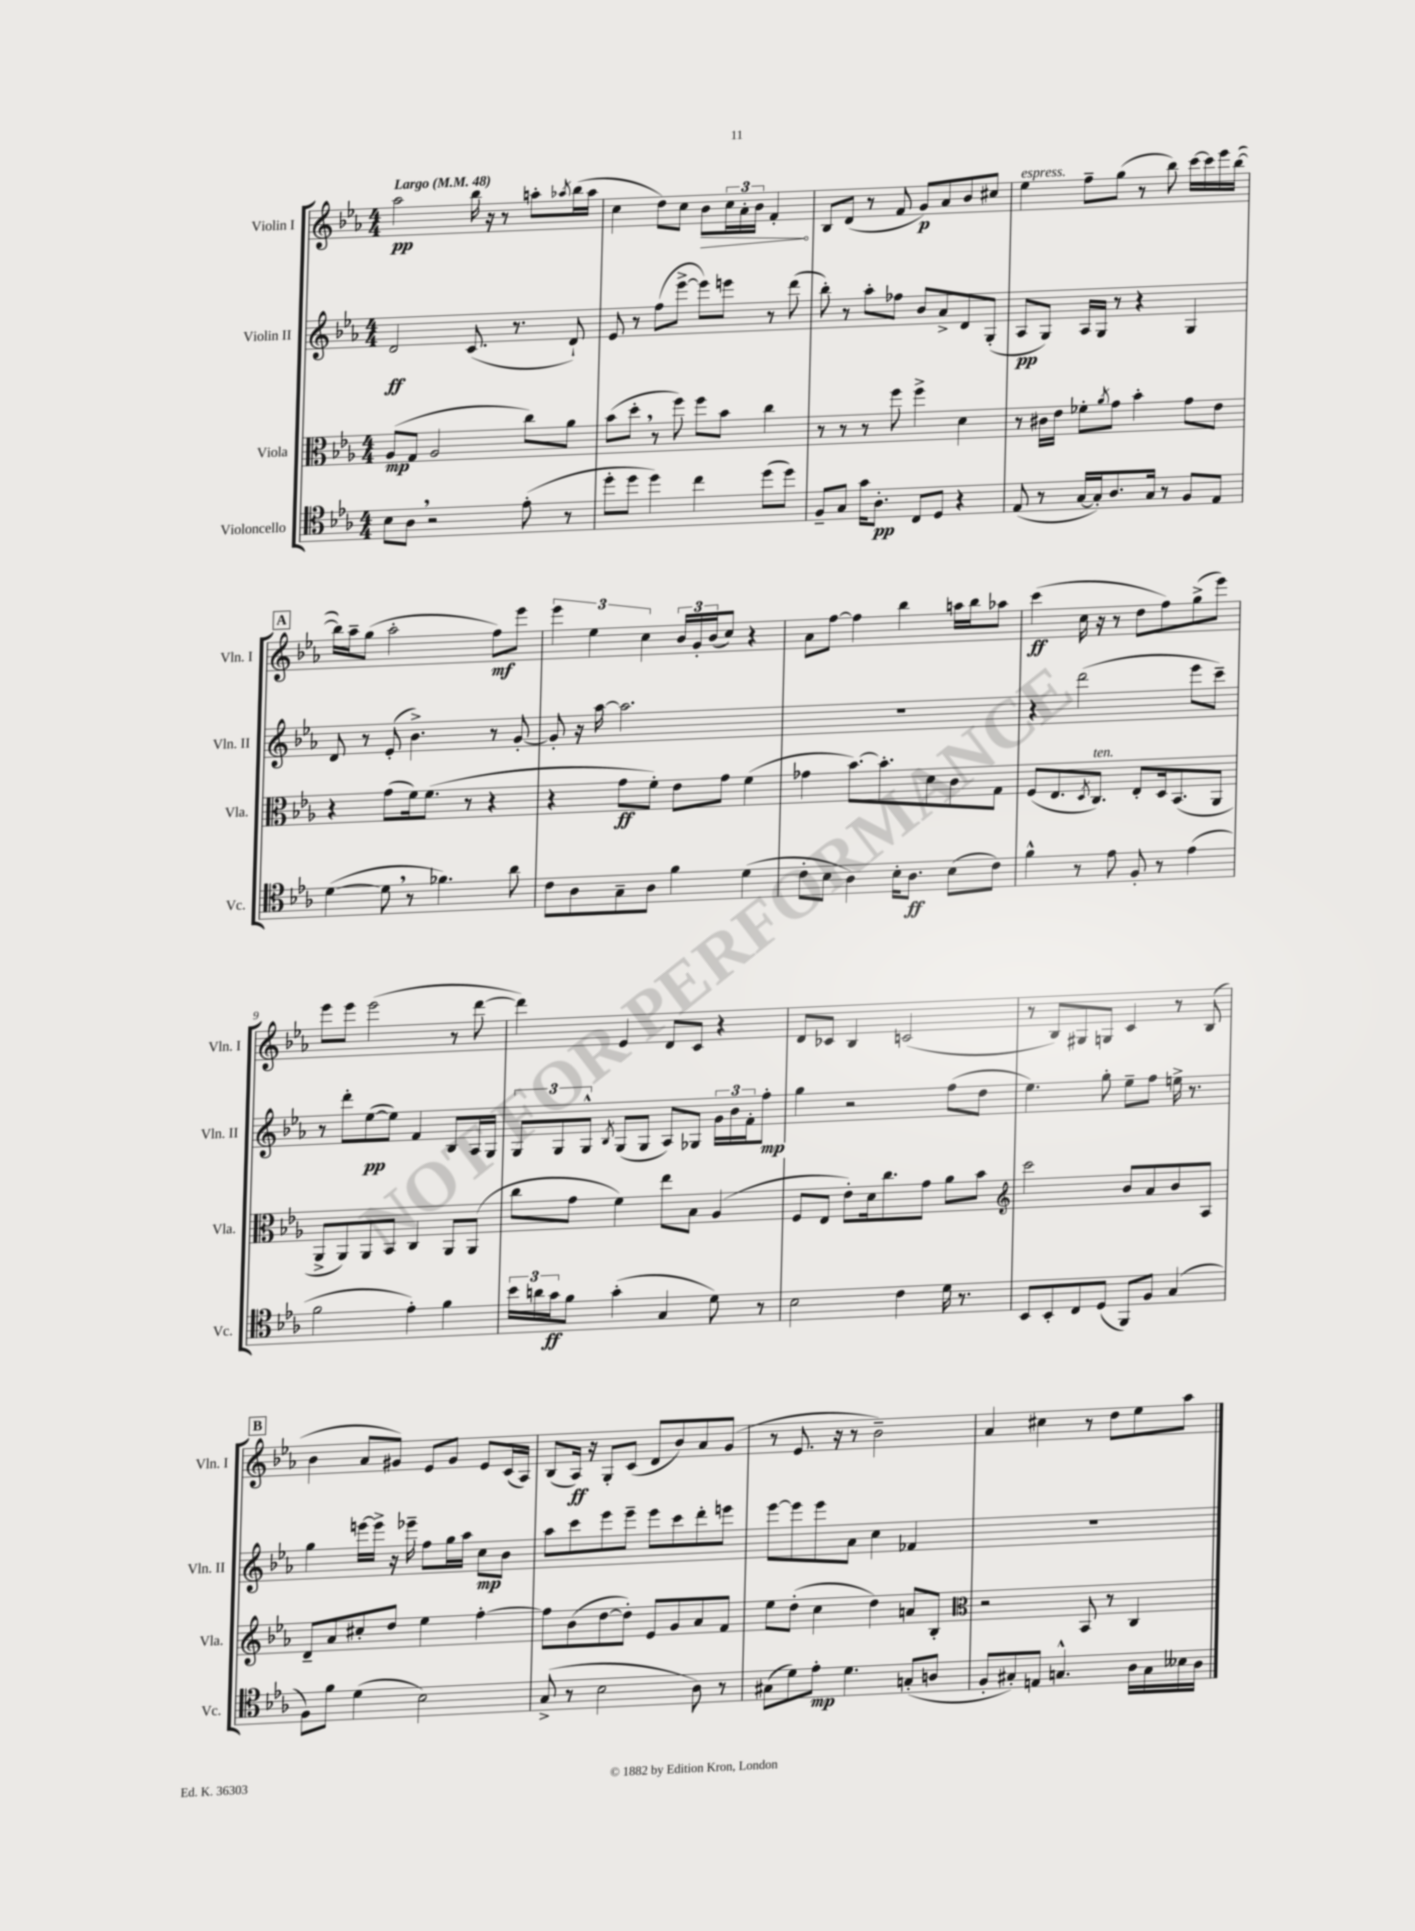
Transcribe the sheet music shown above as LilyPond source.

<<
\new StaffGroup <<
\new Staff = "s0" \with { instrumentName = "Violin I" shortInstrumentName = "Vln. I" } {
    \clef treble \key ees \major \numericTimeSignature \time 4/4 \tempo "Largo" 4 = 48
    aes''2\pp bes''16 r16 r8 a''8-. \acciaccatura { aes''8 } bes''16( aes''16 |
    c''4 d''8) c''8 \once \override Hairpin.circled-tip = ##t bes'8\> \tuplet 3/2 { c''16 aes'16-. bes'16 } f'4-.\! |
    bes8 d'8( r8 f'8 g'8\p) aes'8 bes'8 cis''8 |
    ees''4^\markup { \italic "espress." } f''8-- g''8( r8 bes''8) c'''16~ c'''16 ees'''16 bes''16~( |
    \mark \markup { \box "A" } bes''16) aes''16-- g''8( aes''2-. f''8\mf) ees'''8 |
    \tuplet 3/2 { ees'''4 ees''4 c''4 } \tuplet 3/2 { bes'16 g'16-. bes'16( } c''8) r4 |
    aes'8 f''8~ f''4 bes''4 a''16 bes''16 aes''8 |
    c'''4\ff( c''16 r16 r8 d''8 f''8) g''8->( ees'''8) |
    ees'''8 ees'''8 ees'''2( r8 d'''8~ |
    d'''4) ees'4 d'8 c'8 r4 |
    d'8 ces'8 bes4 c'2( |
    r8 bes8) gis8 g8 c'4 r8 bes8( |
    \mark \markup { \box "B" } bes'4 aes'8 gis'8) ees'8 gis'8 ees'8 c'16( aes16) |
    bes8( aes16\ff) r16 g8-. c'8( d'8 bes'8) aes'8 g'8( |
    r8 ees'8. r16 r8 bes'2--) |
    aes'4 cis''4 r8 d''8 ees''8 aes''8 \bar "|." |
}
\new Staff = "s1" \with { instrumentName = "Violin II" shortInstrumentName = "Vln. II" } {
    \clef treble \key ees \major \numericTimeSignature \time 4/4
    d'2\ff c'8.( r8. d'8-!) |
    ees'8 r8 f''8( ees'''8~-> ees'''8) e'''8 r8 d'''8( |
    bes''8-.) r8 aes''8-. fes''8 bes'8 aes'8-> d'8 g8-.( |
    aes8\pp g8) aes16 g16 r8 r4 g4 |
    \mark \markup { \box "A" } d'8 r8 ees'8-.( bes'4.->) r8 g'8~-. |
    g'8-. r16 aes''16~ aes''2. |
    R1 |
    r4 d'''2( ees'''8 c'''8--) |
    r8 d'''8-. ees''8~\pp( ees''8) f'4 bes8 aes16 g16 |
    \tuplet 3/2 { g8 g8 g8-^ } \acciaccatura { bes8 } g8( g8 aes8) ges8 \tuplet 3/2 { g'16 bes'16 f'16-. } f''8-.\mp |
    g''4 r2 f''8( d''8 |
    ees''4.) g''8-. ees''8-- f''8 e''16-> r8. |
    \mark \markup { \box "B" } g''4 e'''16~ e'''16-> r16 ees'''16-- f''8 g''16 aes''16 c''8\mp bes'8 |
    aes''8 c'''8 ees'''8 ees'''8-- ees'''8 c'''8 d'''8-. e'''8 |
    ees'''8~ ees'''8 ees'''8 aes'8 c''4 fes'4 |
    R1 \bar "|." |
}
\new Staff = "s2" \with { instrumentName = "Viola" shortInstrumentName = "Vla." } {
    \clef alto \key ees \major \numericTimeSignature \time 4/4
    aes8\mp( g8 aes2 c''8) aes'8 |
    bes'8( d''8-. \breathe r8 f''8) f''8 bes'8 c''4 |
    r8 r8 r8 f''8 f''4-> d'4 |
    r8 cis'16 ees'16 fes'8-. \acciaccatura { aes'8 } g'8 bes'4-. g'8 ees'8 |
    \mark \markup { \box "A" } r4 g'8( f'16) f'8.( r8 r4 |
    r4 g'8\ff f'8-.) ees'8 g'8 f'4( |
    ges'4 bes'8.~) bes'8.-. d'8 c'8 g8 |
    f8( ees8. \acciaccatura { d8 } c8.^\markup { \italic "ten." }) ees8-. d16 bes,8.( aes,8 |
    aes,8-> aes,8) aes,8 bes,8 c4 aes,8 aes,8( |
    c''8 g'8 f'4) ees''8 bes8 aes4( |
    f8 ees8 ees'8-.) d'16 c''8. g'8 aes'8 bes'8 |
    \clef treble c'''2 bes'8 aes'8 bes'8 aes8 |
    \mark \markup { \box "B" } d'8-- aes'8 cis''8-. d''8 ees''4 f''4~-. |
    f''8 bes'8( d''8~ d''8-.) ees'8 g'8 aes'8 f'8 |
    ees''8 d''8-.( c''4 d''4) a'8 bes8-. |
    \clef alto r2 bes,8 r8 c4 \bar "|." |
}
\new Staff = "s3" \with { instrumentName = "Violoncello" shortInstrumentName = "Vc." } {
    \clef tenor \key ees \major \numericTimeSignature \time 4/4
    bes8 aes8 \breathe r2 ees'8-.( r8 |
    d''8-. d''8 d''4) c''4 d''8( d''8) |
    f8-- g8 g'16 aes8.-.\pp c8 d8 r4 |
    ees8( r8 g16~ g16-.) aes8. g16 r8 f8 ees8 |
    \mark \markup { \box "A" } d'4~( d'8 \breathe r8 fes'4.) aes'8 |
    c'8 aes8 g8-- aes8 f'4 d'4( |
    c'8-. bes8 aes4) bes16-. aes8.\ff bes8( c'8) |
    f'4-^ r8 ees'8 f8-. r8 ees'4( |
    f'2 ees'4-.) f'4 |
    \tuplet 3/2 { bes'16 a'16 g'16\ff } f'8 g'4-.( g4 d'8) r8 |
    bes2 c'4 d'16 r8. |
    bes,8 bes,8-. c8 d8( f,8) f8 g4( |
    \mark \markup { \box "B" } f8) f'8 d'4( bes2) |
    g8->( r8 bes2 aes8) r8 |
    gis8( d'8) ees'8-.\mp d'4. g8-.( a8 |
    f8-. gis8-.) e8 g4.-^ aes16 g16 beses16 aes16 \bar "|." |
}
>>
>>
